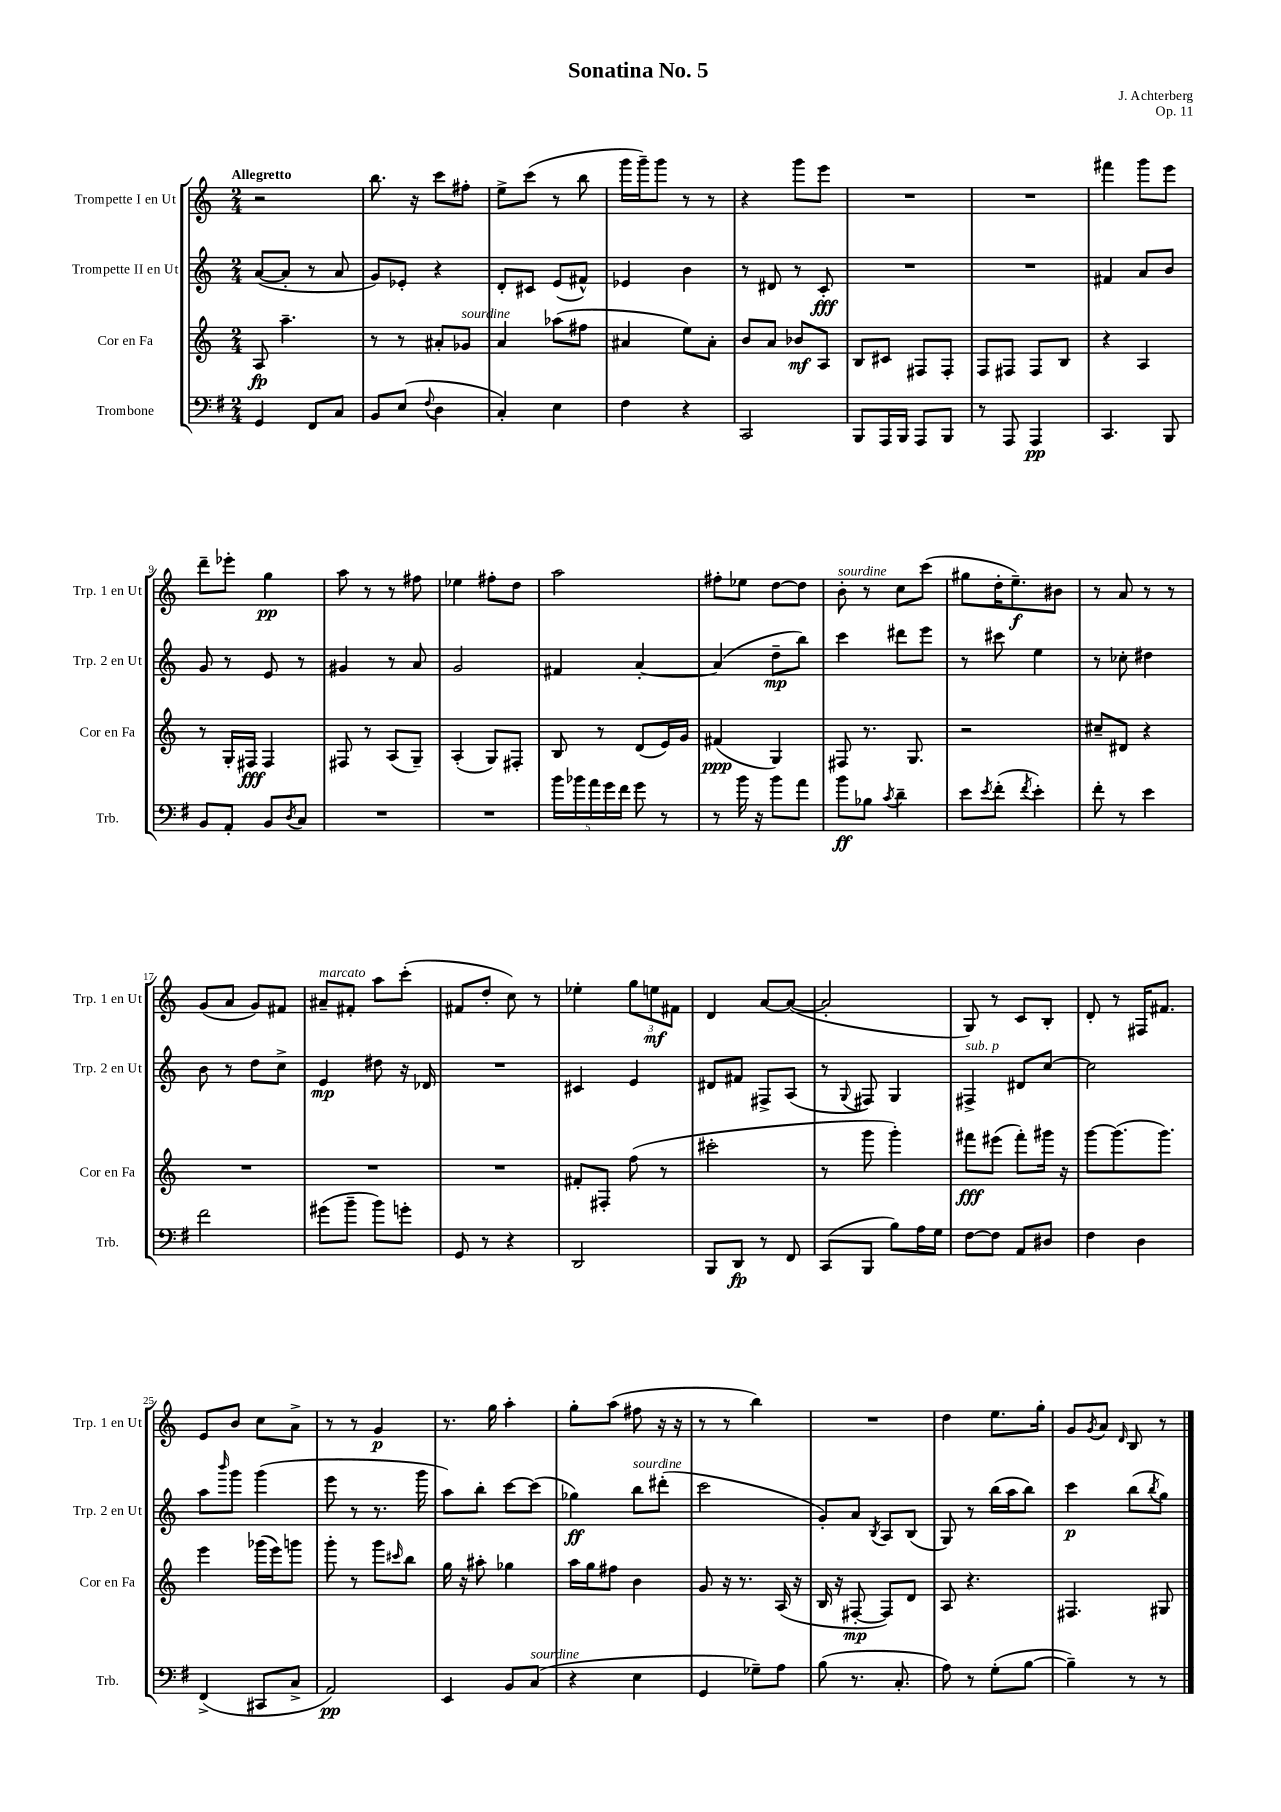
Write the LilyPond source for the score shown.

\header { title = "Sonatina No. 5" composer = "J. Achterberg" opus = "Op. 11" }
<<
\new StaffGroup <<
\new Staff = "s0" \with { instrumentName = "Trompette I en Ut" shortInstrumentName = "Trp. 1 en Ut" } {
    \clef treble \key c \major \numericTimeSignature \time 2/4 \tempo "Allegretto"
    r2 |
    b''8. r16 c'''8 fis''8-. |
    e''8-> c'''8( r8 b''8 |
    g'''16 g'''16--) g'''8 r8 r8 |
    r4 g'''8 e'''8 |
    R2 |
    R2 |
    fis'''4 g'''8 e'''8 |
    d'''8-- ees'''8-. g''4\pp |
    a''8 r8 r8 fis''8 |
    ees''4 fis''8-. d''8 |
    a''2 |
    fis''8-. ees''8 d''8~ d''8 |
    b'8-.^\markup { \italic "sourdine" } r8 c''8 c'''8( |
    gis''8 d''16-. e''8.--\f) bis'8 |
    r8 a'8 r8 r8 |
    g'8( a'8 g'8) fis'8 |
    ais'8--^\markup { \italic "marcato" } fis'8-. a''8 c'''8-.( |
    fis'8 d''8-. c''8) r8 |
    ees''4-. \tuplet 3/2 { g''8 e''8\mf fis'8 } |
    d'4 a'8~ a'8~( |
    a'2-. |
    g8) r8 c'8 b8-. |
    d'8-. r8 fis16 fis'8. |
    e'8 b'8 c''8 a'8-> |
    r8 r8 g'4\p |
    r8. g''16 a''4-. |
    g''8-. a''8( fis''8 r16 r16 |
    r8 r8 b''4) |
    R2 |
    d''4 e''8. g''16-. |
    g'8 \acciaccatura { g'8 } a'8 \grace { d'16 } b8 r8 \bar "|." |
}
\new Staff = "s1" \with { instrumentName = "Trompette II en Ut" shortInstrumentName = "Trp. 2 en Ut" } {
    \clef treble \key c \major \numericTimeSignature \time 2/4
    a'8~( a'8-. r8 a'8 |
    g'8) ees'8-. r4 |
    d'8-. cis'8 e'8( fis'8-^) |
    ees'4 b'4 |
    r8 dis'8 r8 c'8-.\fff |
    R2 |
    R2 |
    fis'4 a'8 b'8 |
    g'8 r8 e'8 r8 |
    gis'4 r8 a'8 |
    g'2 |
    fis'4 a'4~-. |
    a'4( d''8--\mp b''8) |
    c'''4 dis'''8 e'''8 |
    r8 cis'''8 e''4 |
    r8 ces''8-. dis''4 |
    b'8 r8 d''8 c''8-> |
    e'4\mp dis''8 r16 des'16 |
    R2 |
    cis'4 e'4 |
    dis'8 fis'8 fis8-> a8( |
    r8 \appoggiatura { g8 } fis8) g4 |
    fis4->^\markup { \italic "sub. p" } dis'8 c''8~ |
    c''2 |
    a''8 \grace { b'''16 } g'''8 g'''4( |
    e'''8 r8 r8. g'''16 |
    a''8) b''8-. c'''8~ c'''8( |
    ges''4\ff) b''8^\markup { \italic "sourdine" } dis'''8-.( |
    c'''2 |
    g'8-.) a'8 \acciaccatura { b8 } a8 b8( |
    g8) r8 b''16( a''16 b''8) |
    c'''4\p b''8( \acciaccatura { b''8 } g''8) \bar "|." |
}
\new Staff = "s2" \with { instrumentName = "Cor en Fa" shortInstrumentName = "Cor en Fa" } {
    \clef treble \key c \major \numericTimeSignature \time 2/4
    a8\fp a''4.-- |
    r8 r8 ais'8-. ges'8^\markup { \italic "sourdine" } |
    a'4 aes''8( fis''8 |
    ais'4 e''8) ais'8-. |
    b'8 a'8 bes'8\mf a8 |
    b8 cis'8 fis8 fis8-. |
    f8 fis8 fis8 b8 |
    r4 a4 |
    r8 g16-. fis16\fff fis4 |
    fis8 r8 a8( g8--) |
    a4-.( g8) fis8-. |
    b8 r8 d'8( e'16) g'16 |
    fis'4\ppp( g4) |
    fis8 r8. g8. |
    r2 |
    cis''8-- dis'8 r4 |
    R2 |
    R2 |
    R2 |
    fis'8-. fis8-. f''8( r8 |
    cis'''2-. |
    r8 g'''8 g'''4-.) |
    fis'''8\fff eis'''8( fis'''8-.) gis'''16 r16 |
    g'''8~ g'''8.( g'''8.) |
    e'''4 ges'''16( e'''16) g'''8 |
    g'''8-. r8 g'''8 \grace { cis'''16 } b''8 |
    g''16 r16 ais''8-. ges''4 |
    a''16 g''16 fis''8 b'4 |
    g'8 r16 r8. a16( r16 |
    b16 r16 fis8~-.\mp fis8) d'8 |
    a8 r4. |
    fis4. gis8 \bar "|." |
}
\new Staff = "s3" \with { instrumentName = "Trombone" shortInstrumentName = "Trb." } {
    \clef bass \key g \major \numericTimeSignature \time 2/4
    g,4 fis,8 c8 |
    b,8 e8( \appoggiatura { fis8 } d4 |
    c4-.) e4 |
    fis4 r4 |
    c,2 |
    b,,8 a,,16 b,,16 a,,8 b,,8 |
    r8 a,,8 a,,4\pp |
    c,4. b,,8 |
    b,8 a,8-. b,8 \acciaccatura { d8 } c8 |
    R2 |
    R2 |
    \tuplet 5/4 { b'16 bes'16 a'16 g'16 fis'16 } g'8 r8 |
    r8 b'16 r16 b'8 a'8 |
    b'8\ff bes8 \acciaccatura { c'8 } d'4-- |
    e'8 \acciaccatura { e'8 } fis'8-.( \acciaccatura { fis'8 } e'4-.) |
    fis'8-. r8 e'4 |
    fis'2 |
    gis'8( b'8-- b'8) g'8-. |
    g,8 r8 r4 |
    d,2 |
    b,,8 d,8\fp r8 fis,8 |
    c,8( b,,8 b8) a16 g16 |
    fis8~ fis8 a,8 dis8 |
    fis4 d4 |
    fis,4->( cis,8 c8-> |
    a,2\pp) |
    e,4 b,8 c8^\markup { \italic "sourdine" }( |
    r4 e4 |
    g,4 ges8--) a8 |
    b8( r8. c8.-. |
    a8) r8 g8-.( b8~ |
    b4--) r8 r8 \bar "|." |
}
>>
>>
